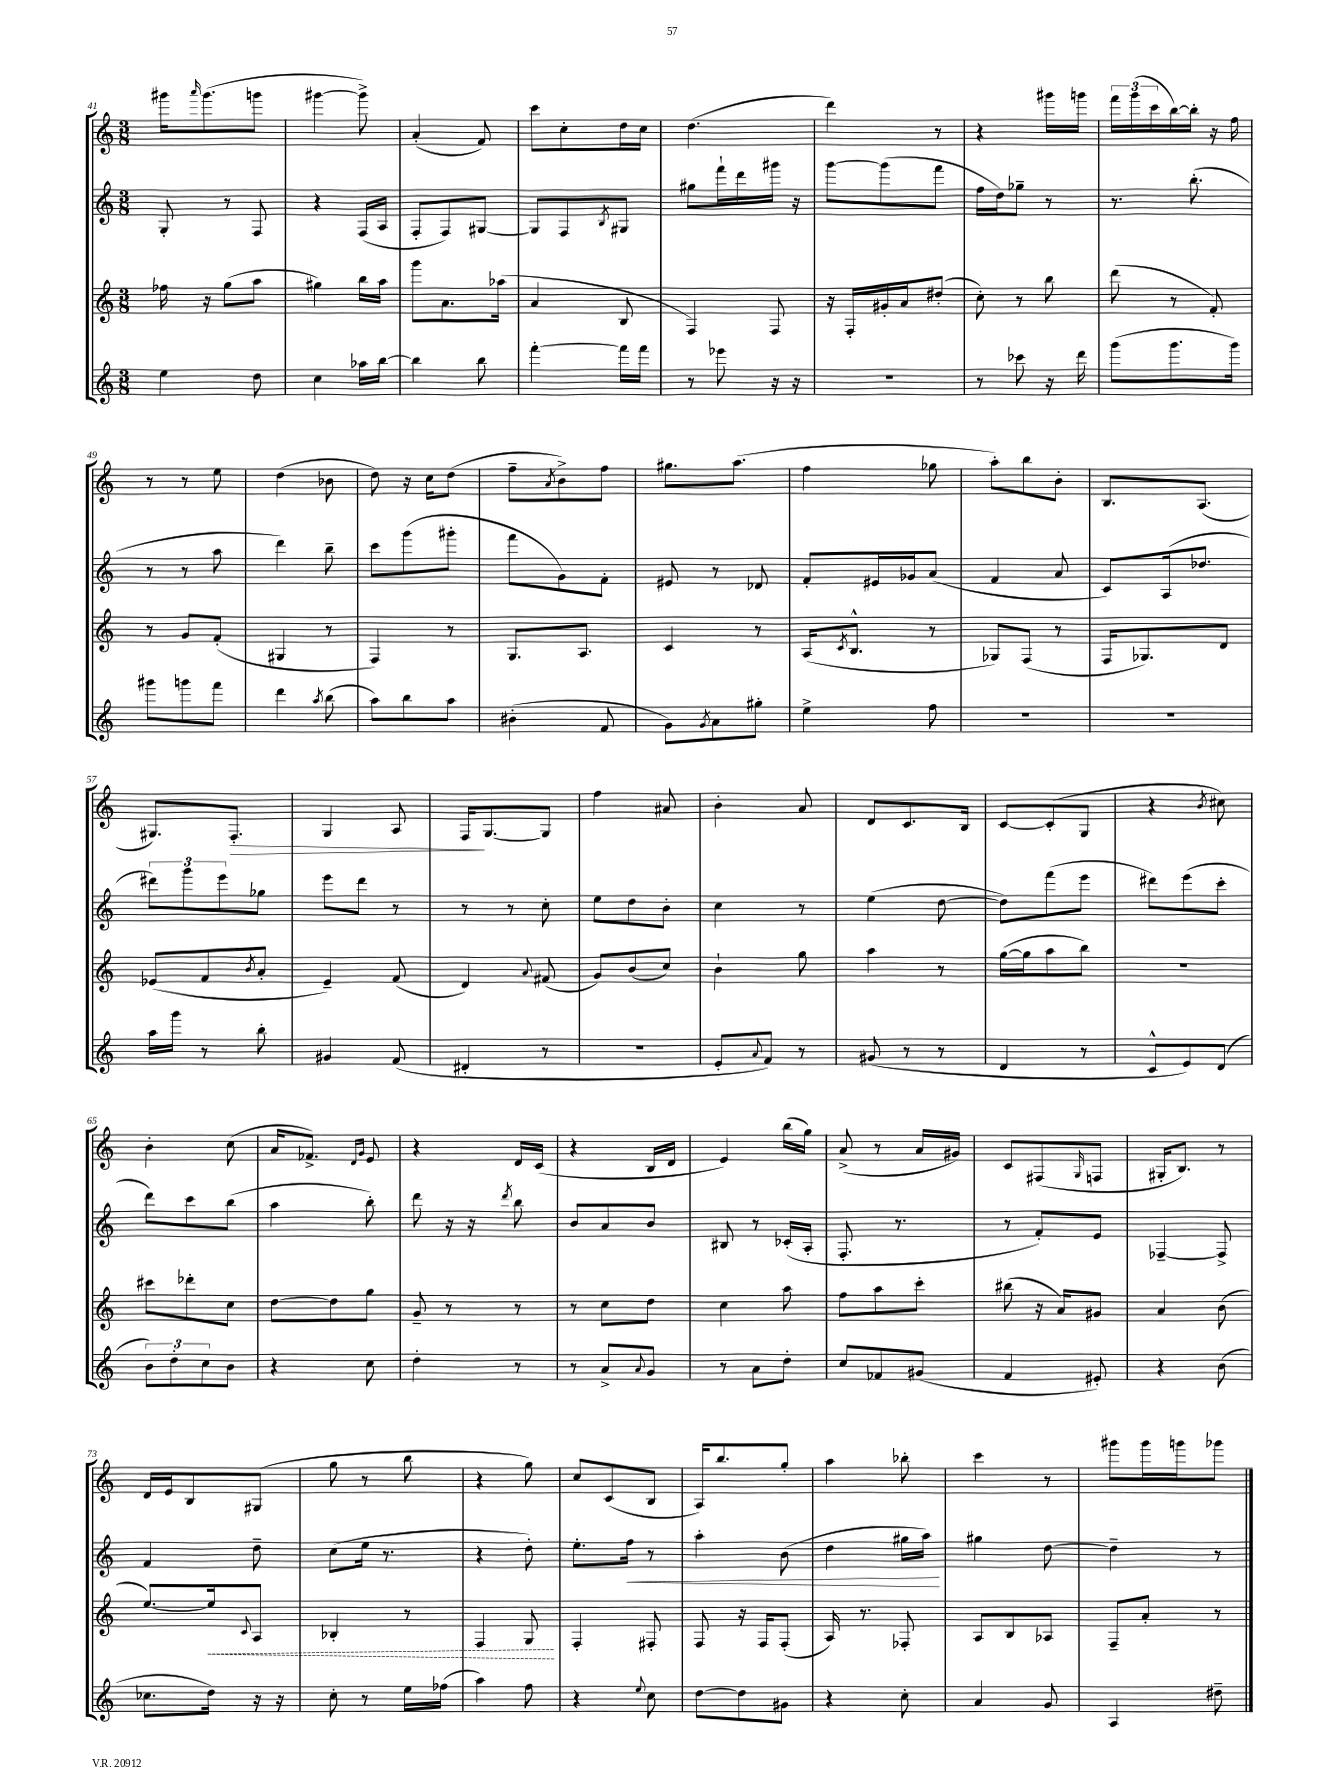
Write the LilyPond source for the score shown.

<<
\new StaffGroup <<
\new Staff = "s0" {
    \clef treble \key c \major \numericTimeSignature \time 3/8
    gis'''16 \grace { a'''16 } gis'''8.( g'''8 |
    gis'''4~ gis'''8->) |
    a'4-.( f'8) |
    c'''8 c''8-. d''16 c''16 |
    d''4.( |
    d'''4) r8 |
    r4 gis'''16 g'''16 |
    \tuplet 3/2 { f'''16 g'''16( c'''16 } b''16~) b''16-. r16 f''16 |
    r8 r8 e''8 |
    d''4( bes'8 |
    d''8) r16 c''16 d''8( |
    f''8-- \acciaccatura { a'8 } b'8->) f''8 |
    gis''8. a''8.( |
    f''4 ges''8 |
    a''8-.) b''8 b'8-. |
    b8. a8.( |
    gis8.) f8.-.\> |
    g4 a8 |
    f16\! g8.~ g8 |
    f''4 ais'8 |
    b'4-. a'8 |
    d'8 c'8. b16 |
    c'8~ c'8-.( g8 |
    r4 \acciaccatura { b'8 } cis''8) |
    b'4-. c''8( |
    a'16 fes'8.->) \grace { d'16 g'16 } e'8 |
    r4 d'16 c'16( |
    r4 b16 d'16 |
    e'4) b''16( g''16) |
    a'8->( r8 a'16 gis'16) |
    c'8 fis8( \grace { g16 } f8 |
    gis16-. b8.) r8 |
    d'16 e'16 b8 gis8( |
    g''8 r8 b''8 |
    r4 g''8) |
    c''8 c'8( b8 |
    a16) b''8. g''8-. |
    a''4 bes''8-. |
    c'''4 r8 |
    gis'''8 gis'''16 g'''16 ges'''8 \bar "|." |
}
\new Staff = "s1" {
    \clef treble \key c \major \numericTimeSignature \time 3/8
    g8-. r8 f8 |
    r4 f16( a16 |
    f8-. f8) gis8~ |
    gis8 f8 \acciaccatura { b8 } gis8 |
    gis''8 f'''16-! d'''16 gis'''16 r16 |
    g'''8~ g'''8( f'''8 |
    f''16 d''16) ges''8-- r8 |
    r8. b''8.-.( |
    r8 r8 a''8 |
    d'''4) b''8-- |
    c'''8 g'''8( gis'''8-. |
    f'''8 g'8) f'8-. |
    eis'8 r8 des'8 |
    f'8-. eis'16 ges'16 a'8( |
    f'4 a'8 |
    c'8) a16( des''8. |
    \tuplet 3/2 { dis'''8) g'''8 e'''8 } ges''8 |
    e'''8 d'''8 r8 |
    r8 r8 c''8-. |
    e''8 d''8 b'8-. |
    c''4 r8 |
    e''4( d''8~ |
    d''8) f'''8( e'''8 |
    dis'''8) e'''8( c'''8-. |
    d'''8) c'''8 b''8( |
    a''4 b''8-.) |
    d'''8 r16 r16 \acciaccatura { d'''8 } b''8 |
    b'8 a'8 b'8 |
    bis8 r8 ces'16-.( a16-. |
    f8.-. r8. |
    r8 f'8-.) e'8 |
    fes4~-- fes8-> |
    f'4 d''8-- |
    c''8( e''16 r8. |
    r4 d''8-.) |
    e''8.-. f''16\< r8 |
    a''4-. b'8( |
    d''4 gis''16 a''16\!) |
    gis''4 d''8~ |
    d''4-- r8 \bar "|." |
}
\new Staff = "s2" {
    \clef treble \key c \major \numericTimeSignature \time 3/8
    fes''16 r16 g''8( a''8 |
    gis''4) b''16 a''16 |
    g'''8 a'8. aes''16( |
    a'4 b8 |
    f4) f8 |
    r16 f16-. gis'16-. a'16 dis''8-.( |
    c''8-.) r8 b''8 |
    d'''8( r8 f'8-.) |
    r8 g'8 f'8-.( |
    gis4 r8 |
    f4) r8 |
    g8. a8. |
    c'4 r8 |
    a16( \acciaccatura { c'8 } b8.-^ r8 |
    ges8) f8( r8 |
    f16 ges8.) d'8 |
    ees'8( f'8 \acciaccatura { b'8 } a'8-. |
    e'4--) f'8( |
    d'4) \appoggiatura { a'8 } fis'8( |
    g'8) b'8( c''8) |
    b'4-! g''8 |
    a''4 r8 |
    g''16~( g''16 a''8 b''8) |
    R4. |
    cis'''8 des'''8-. c''8 |
    d''8~ d''8 g''8 |
    g'8-- r8 r8 |
    r8 c''8 d''8 |
    c''4 a''8 |
    f''8 a''8 c'''8-. |
    bis''8( r16 a'16) gis'8 |
    a'4 b'8( |
    e''8.~) \once \override Hairpin.style = #'dashed-line e''16\< \appoggiatura { c'8 } a8 |
    bes4-. r8 |
    f4 g8\! |
    f4-. fis8-. |
    f8 r16 f16 f8-.( |
    a16) r8. fes8-. |
    a8 b8 aes8 |
    f8-- a'8-. r8 \bar "|." |
}
\new Staff = "s3" {
    \clef treble \key c \major \numericTimeSignature \time 3/8
    e''4 d''8 |
    c''4 aes''16 b''16~ |
    b''4 b''8 |
    f'''4~-. f'''16 f'''16 |
    r8 ees'''8 r16 r16 |
    R4. |
    r8 ces'''8 r16 d'''16 |
    g'''8( g'''8. g'''16) |
    gis'''8 g'''8 f'''8 |
    d'''4 \acciaccatura { a''8 } b''8( |
    a''8) b''8 a''8 |
    bis'4-.( f'8 |
    g'8) \acciaccatura { g'8 } a'8 gis''8-. |
    e''4-> f''8 |
    R4. |
    R4. |
    a''16 g'''16 r8 b''8-. |
    gis'4 f'8( |
    dis'4-. r8 |
    r4. |
    e'8-. \appoggiatura { a'8 } f'8) r8 |
    gis'8( r8 r8 |
    d'4 r8 |
    c'8-^ e'8) d'8( |
    \tuplet 3/2 { b'8) d''8-. c''8 } b'8 |
    r4 c''8 |
    d''4-. r8 |
    r8 a'8-> \appoggiatura { a'8 } g'8 |
    r8 a'8 d''8-. |
    c''8 fes'8 gis'8( |
    f'4 eis'8-.) |
    r4 b'8( |
    ces''8. d''16) r16 r16 |
    c''8-. r8 e''16 fes''16( |
    a''4) f''8 |
    r4 \appoggiatura { e''8 } c''8 |
    d''8~ d''8 gis'8 |
    r4 c''8-. |
    a'4 g'8 |
    a4 dis''8-- \bar "|." |
}
>>
>>
\layout { \context { \Score currentBarNumber = #41 } }
